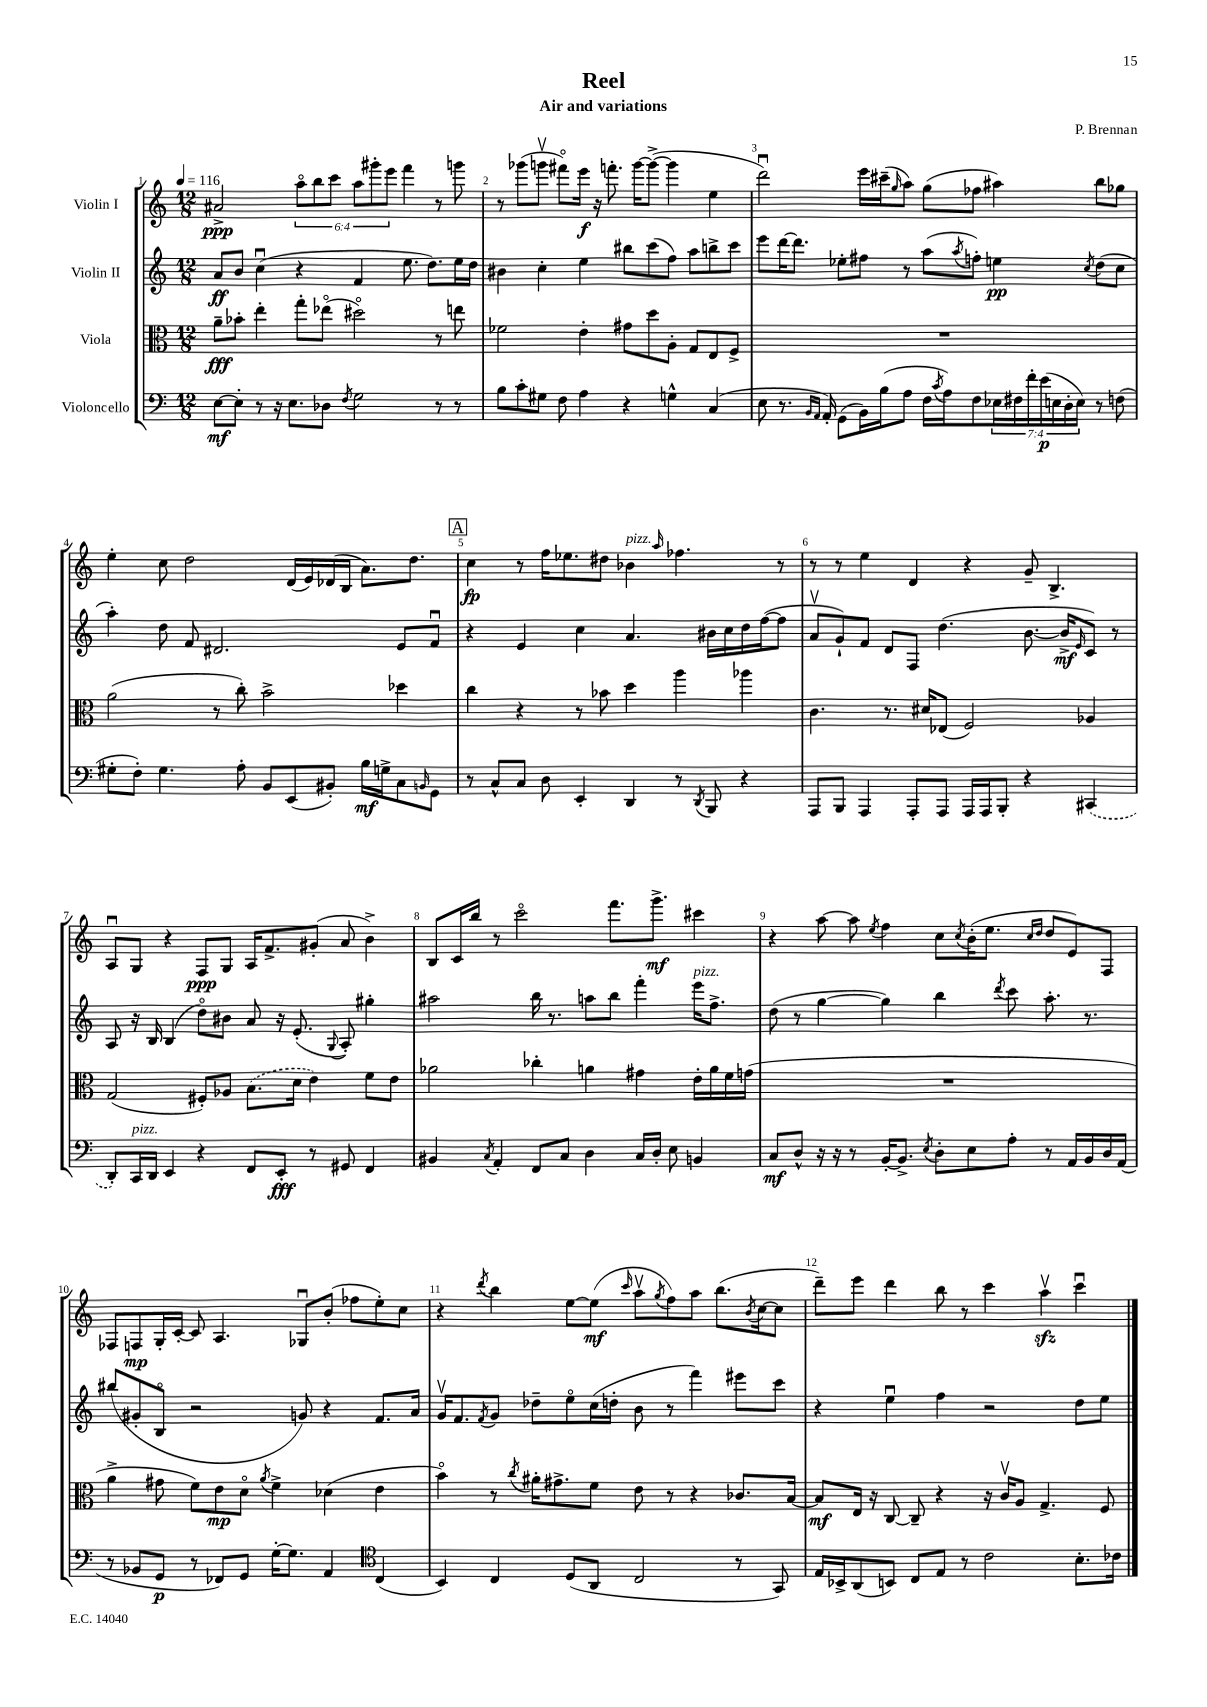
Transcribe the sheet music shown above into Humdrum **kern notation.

**kern	**dynam	**kern	**dynam	**kern	**dynam	**kern	**dynam
*part4	*part4	*part3	*part3	*part2	*part2	*part1	*part1
*staff4	*staff4	*staff3	*staff3	*staff2	*staff2	*staff1	*staff1
*I"Violoncello	*	*I"Viola	*	*I"Violin II	*	*I"Violin I	*
*clefF4	*	*clefC3	*	*clefG2	*	*clefG2	*
*k[]	*	*k[]	*	*k[]	*	*k[]	*
*M12/8	*	*M12/8	*	*M12/8	*	*M12/8	*
*MM116	*	*MM116	*	*MM116	*	*MM116	*
=1	=1	=1	=1	=1	=1	=1	=1
[8E\L	mf	8a~\L	fff	8a/L	ff	2a#X^/	ppp
8E'\J]	.	8b-X'\J	.	8b/J	.	.	.
8r	.	4ee'\	.	(4ccu\	.	.	.
16r	.	.	.	.	.	.	.
8.E\L	.	.	.	.	.	.	.
.	.	8gg'\L	.	4r	.	12aa\L	.
.	.	.	.	.	.	12bb\	.
8D-X\J	.	(8ee-X\J	.	.	.	.	.
.	.	.	.	.	.	12ccc\J	.
8qF/	.	.	.	.	.	.	.
2G\	.	2dd#X\)	.	4f/	.	12aa\L	.
.	.	.	.	.	.	12ggg#X'\	.
.	.	.	.	.	.	12eee\J	.
.	.	.	.	8.ee\	.	4fff\	.
.	.	.	.	8.dd\L)	.	.	.
8r	.	8r	.	.	.	8r	.
8r	.	8een\	.	16ee\L	.	8gggn\	.
.	.	.	.	16dd\JJ	.	.	.
=2	=2	=2	=2	=2	=2	=2	=2
8B\L	.	2f-X\	.	4b#X\	.	8r	.
8c'\	.	.	.	.	.	(8ggg-X\L	.
8G#X\J	.	.	.	4cc'\	.	8gggnv\J	.
8F\	.	.	.	.	.	8fff#X\L)	.
4A\	.	4e'\	.	4ee\	.	16eee\Jk	f
.	.	.	.	.	.	16r	.
.	.	.	.	.	.	8.fffn'\	.
4r	.	8g#X\L	.	8bb#X\L	.	.	.
.	.	.	.	.	.	[16ggg\KL	.
.	.	8dd\	.	(8ccc\	.	(8ggg^\J_	.
4Gn^^\	.	8A'\J	.	8ff\J)	.	4ggg\]	.
.	.	8G/L	.	8aa\L	.	.	.
(4C/	.	8E/	.	8bbn^\	.	4ee\	.
.	.	8F^/J	.	8ccc\J	.	.	.
=3	=3	=3	=3	=3	=3	=3	=3
8E\	.	1.r	.	8eee\L	.	2dddu\)	.
8.r	.	.	.	[16ddd\K	.	.	.
.	.	.	.	8.ddd\J]	.	.	.
16qqBB/LL	.	.	.	.	.	.	.
16qqAA/JJ	.	.	.	.	.	.	.
16AA'/)	.	.	.	.	.	.	.
(8GG\L	.	.	.	8ee-X'\L	.	.	.
16BB\L)	.	.	.	8ff#X\J	.	16eee\LL	.
(16B\J	.	.	.	.	.	(16ccc#X~\J	.
.	.	.	.	.	.	16qqgg/	.
8A\J	.	.	.	8r	.	8aa\J)	.
16F\LL	.	.	.	(8aa\L	.	(8gg\L	.
8qc/	.	.	.	.	.	.	.
16A\J)	.	.	.	.	.	.	.
.	.	.	.	8qaa/	.	.	.
8F\	.	.	.	8ffn'\J)	.	8ff-X\J	.
28E-X\L	.	.	.	4een\	pp	4aa#X\)	.
28F#X\	.	.	.	.	.	.	.
28f'\	.	.	.	.	.	.	.
(28e\	p	.	.	.	.	.	.
28En\	.	.	.	.	.	.	.
28D'\	.	.	.	.	.	.	.
28E\JJ)	.	.	.	.	.	.	.
.	.	.	.	8qcc/	.	.	.
8r	.	.	.	(8dd\L	.	8bb\L	.
(8Fn\	.	.	.	8cc\J	.	8gg-X\J	.
!!LO:LB:g=z
=4	=4	=4	=4	=4	=4	=4	=4
8G#X'\L	.	(2a\	.	4aa'\)	.	4ee'\	.
8F'\J)	.	.	.	.	.	.	.
4.G#\	.	.	.	8dd\	.	8cc\	.
.	.	.	.	8f/	.	2dd\	.
.	.	8r	.	2.d#X/	.	.	.
8A'\	.	8cc'\)	.	.	.	.	.
8BB/L	.	2b^\	.	.	.	.	.
(8EE/	.	.	.	.	.	(16d/LL	.
.	.	.	.	.	.	16e/)	.
8BB#X'/J)	.	.	.	.	.	(16d-X/	.
.	.	.	.	.	.	16B/JJ	.
16B\LL	mf	.	.	.	.	8.a\L)	.
16Gn^\J	.	.	.	.	.	.	.
8C\	.	4dd-X\	.	8e/L	.	.	.
.	.	.	.	.	.	8.dd\J	.
16qqBBn/	.	.	.	.	.	.	.
8GG\J	.	.	.	8fu/J	.	.	.
!!LO:REH:place=s1:t=A
=5	=5	=5	=5	=5	=5	=5	=5
8r	.	4cc\	.	4r	.	4cc\	fp
8C^^/L	.	.	.	.	.	.	.
8C/J	.	4r	.	4e/	.	8r	.
8D\	.	.	.	.	.	16ff\KL	.
.	.	.	.	.	.	8.ee-X\	.
4EE'/	.	8r	.	4cc\	.	.	.
.	.	8b-X\	.	.	.	8dd#X\J	.
!	!	!	!	!	!	!LO:TX:a:i:t=pizz.	!
4DD/	.	4dd\	.	4.a/	.	4b-X\	.
.	.	.	.	.	.	16qqaa/	.
8r	.	4aa\	.	.	.	4.ff-X\	.
8qDD/	.	.	.	.	.	.	.
8BBB/	.	.	.	16b#X\LL	.	.	.
.	.	.	.	16cc\	.	.	.
4r	.	4aa-X\	.	16dd\	.	.	.
.	.	.	.	([16ff\J	.	.	.
.	.	.	.	8ff\J]	.	8r	.
=6	=6	=6	=6	=6	=6	=6	=6
8AAA/L	.	4.c\	.	8av/L	.	8r	.
8BBB/J	.	.	.	8g`/)	.	8r	.
4AAA/	.	.	.	8f/J	.	4ee\	.
.	.	8.r	.	8d/L	.	.	.
8AAA'/L	.	.	.	8F/J	.	4d/	.
.	.	16d#X/KL	.	.	.	.	.
8AAA/J	.	(8E-X/J	.	(4.dd\	.	.	.
16AAA/LL	.	2F/)	.	.	.	4r	.
16AAA/J	.	.	.	.	.	.	.
8BBB'/J	.	.	.	.	.	.	.
4r	.	.	.	[8.b\	.	8g~/	.
.	.	.	.	.	.	4.B^/	.
.	.	.	.	16b^/KL]	mf	.	.
.	.	.	.	16qqe/	.	.	.
(4CC#X/	.	4A-X/	.	8c/J)	.	.	.
.	.	.	.	8r	.	.	.
!!LO:LB:g=z
=7	=7	=7	=7	=7	=7	=7	=7
8DD'/L)	.	(2G/	.	8A/	.	8Au/L	.
!LO:TX:a:i:t=pizz.	!	!	!	!	!	!	!
16CC/L	.	.	.	16r	.	8G/J	.
16DD/JJ	.	.	.	16B/	.	.	.
4EE/	.	.	.	(4B/	.	4r	.
4r	.	8F#X'/L)	.	8dd\L)	.	8F/L	ppp
.	.	8A-X/J	.	8b#X\J	.	8G/J	.
8FF/L	.	(8.B\L	.	8a/	.	16A/KL	.
.	.	.	.	.	.	8.f^/	.
8EE'/J	fff	.	.	16r	.	.	.
.	.	16d\Jk	.	(8.e'/	.	.	.
8r	.	4e\)	.	.	.	(8g#X'/J	.
.	.	.	.	8qqG/	.	.	.
8GG#X/	.	.	.	8A'/)	.	8a/	.
4FF/	.	8f\L	.	4gg#X'\	.	4b^\)	.
.	.	8e\J	.	.	.	.	.
=8	=8	=8	=8	=8	=8	=8	=8
4BB#X/	.	2a-X\	.	2aa#X\	.	8B/L	.
.	.	.	.	.	.	16c/L	.
.	.	.	.	.	.	16bb/JJ	.
8qC/	.	.	.	.	.	.	.
4AA'/	.	.	.	.	.	8r	.
.	.	.	.	.	.	2ccc\	.
8FF/L	.	4cc-X'\	.	16bb\	.	.	.
.	.	.	.	8.r	.	.	.
8C/J	.	.	.	.	.	.	.
4D\	.	4an\	.	8aan\L	.	.	.
.	.	.	.	8bb\J	.	8.fff\L	.
16C/LL	.	4g#X\	.	4fff'\	.	.	.
16D'/JJ	.	.	.	.	.	8.ggg^\J	mf
8E\	.	.	.	.	.	.	.
!	!	!	!	!LO:TX:a:i:t=pizz.	!	!	!
4BBn/	.	16e'\LL	.	16eee\KL	.	4ccc#X\	.
.	.	16a\	.	8.ff^\J	.	.	.
.	.	16f\	.	.	.	.	.
.	.	(16gn\JJ	.	.	.	.	.
=9	=9	=9	=9	=9	=9	=9	=9
8C/L	mf	1.r	.	(8dd\	.	4r	.
8D^^/J	.	.	.	8r	.	.	.
16r	.	.	.	[4gg\	.	[8aa\	.
16r	.	.	.	.	.	.	.
8r	.	.	.	.	.	8aa\]	.
.	.	.	.	.	.	8qee/	.
[16BB'/KL	.	.	.	4gg\])	.	4ff\	.
8.BB^/J]	.	.	.	.	.	.	.
8qE/	.	.	.	.	.	.	.
8D'\L	.	.	.	4bb\	.	8cc\L	.
.	.	.	.	.	.	8qcc/	.
8E\	.	.	.	.	.	(16b'\K	.
.	.	.	.	.	.	8.ee\J	.
.	.	.	.	8qddd/	.	.	.
8A'\J	.	.	.	8ccc\	.	.	.
.	.	.	.	.	.	16qqcc/LL	.
.	.	.	.	.	.	16qqdd/JJ	.
8r	.	.	.	8.aa'\	.	8dd/L	.
16AA/LL	.	.	.	.	.	8e/)	.
16BB/	.	.	.	8.r	.	.	.
16D/	.	.	.	.	.	8F/J	.
(16AA/JJ	.	.	.	.	.	.	.
!!LO:LB:g=z
=10	=10	=10	=10	=10	=10	=10	=10
8r	.	4a^\	.	(8bb#X/L	.	8F-X/L	.
8BB-X/L	.	.	.	8g#X'/	.	8Fn/	mp
8GG/J	p	8g#X\	.	8B/J	.	16G'/L	.
.	.	.	.	.	.	[16c'/JJ	.
8r	.	8f\L)	.	2r	.	8c/]	.
8FF-X/L)	.	8e\	mp	.	.	4.A/	.
8GG/J	.	8d\J	.	.	.	.	.
.	.	8qa/	.	.	.	.	.
[16G'\KL	.	4f^\	.	.	.	.	.
8.G\J]	.	.	.	.	.	.	.
.	.	.	.	8gn/)	.	8G-Xu/L	.
4AA/	.	(4d-X\	.	4r	.	(8b'/J	.
.	.	.	.	.	.	8ff-X\L	.
*clefC4	*	*	*	*	*	*	*
(4C/	.	4e\	.	8.f/L	.	8ee'\)	.
.	.	.	.	.	.	8cc\J	.
.	.	.	.	16a/Jk	.	.	.
=11	=11	=11	=11	=11	=11	=11	=11
4BB/)	.	4b\)	.	16gv/KL	.	4r	.
.	.	.	.	8.f/	.	.	.
.	.	.	.	8qf/	.	8qddd/	.
4C/	.	8r	.	8g/J	.	4bb\	.
.	.	8qcc/	.	.	.	.	.
.	.	16a#X'\KL	.	8dd-X~\L	.	.	.
.	.	8.g#X^\	.	.	.	.	.
(8D/L	.	.	.	8ee\	.	[8ee\L	.
8AA/J	.	8f\J	.	(16cc\L	.	(8ee\J]	mf
.	.	.	.	16ddn'\JJ	.	.	.
.	.	.	.	.	.	16qqccc/	.
2C/	.	8e\	.	8b\	.	8aav\L	.
.	.	.	.	.	.	8qgg/	.
.	.	8r	.	8r	.	8ff\)	.
.	.	4r	.	4fff\)	.	8aa\J	.
.	.	.	.	.	.	(8.bb\L	.
8r	.	8.c-X/L	.	8eee#X\L	.	.	.
.	.	.	.	.	.	8qb/	.
.	.	.	.	.	.	[16cc\k	.
8GG/)	.	.	.	8ccc\J	.	8cc\J]	.
.	.	[16B/Jk	.	.	.	.	.
=12	=12	=12	=12	=12	=12	=12	=12
16E/LL	.	8B/L]	mf	4r	.	8ddd~\L)	.
16BB-X^/J	.	.	.	.	.	.	.
(8AA/	.	16E/Jk	.	.	.	8eee\J	.
.	.	16r	.	.	.	.	.
8BBn/J)	.	[8C/	.	4eeu\	.	4ddd\	.
8C/L	.	8C~/]	.	.	.	.	.
8E/J	.	4r	.	4ff\	.	8bb\	.
8r	.	.	.	.	.	8r	.
2c\	.	16r	.	2r	.	4ccc\	.
.	.	16cv/KL	.	.	.	.	.
.	.	8A/J	.	.	.	.	.
.	.	4.G^/	.	.	.	4aazzv\	.
8.B'\L	.	.	.	8dd\L	.	4cccu\	.
.	.	8F/	.	8ee\J	.	.	.
16c-X\Jk	.	.	.	.	.	.	.
==	==	==	==	==	==	==	==
*-	*-	*-	*-	*-	*-	*-	*-
